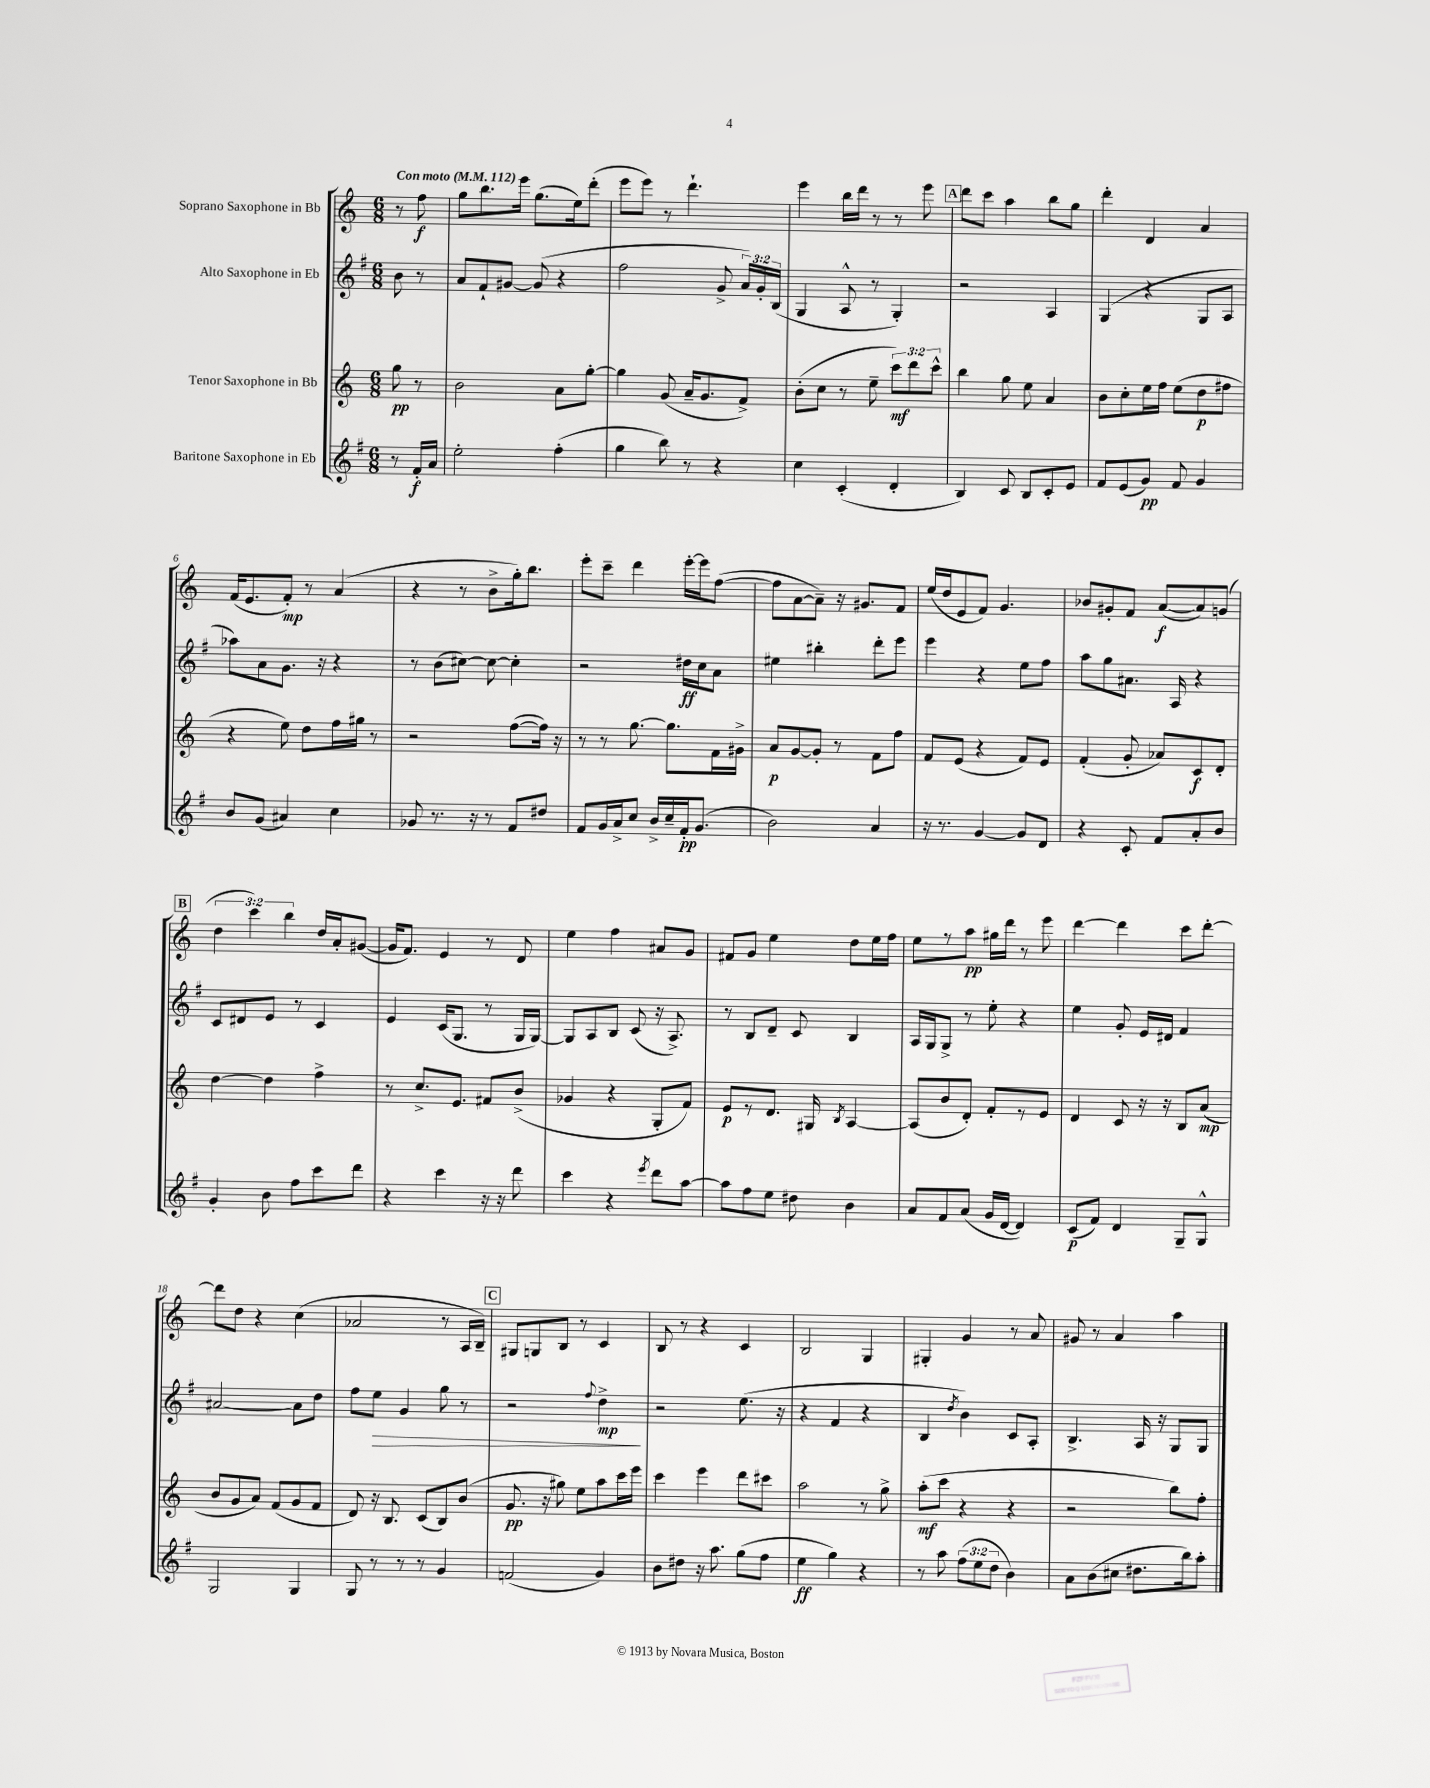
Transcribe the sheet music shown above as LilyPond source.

<<
\new StaffGroup <<
\new Staff = "s0" \with { instrumentName = "Soprano Saxophone in Bb" } {
    \clef treble \key c \major \numericTimeSignature \time 6/8 \override Staff.TupletNumber.text = #tuplet-number::calc-fraction-text \partial 4 \tempo "Con moto" 4 = 112
    \autoBeamOff r8 f''8\f |
    g''8[ b''8. e'''16] g''8.[( e''16) d'''8]-.( |
    e'''8[ e'''8]) r8 d'''4.-! |
    e'''4 b''16[ d'''16] r8 r8 e'''8 |
    \mark \markup { \box "A" } d'''8[ c'''8] a''4 b''8[ g''8] |
    d'''4-. d'4 a'4 |
    f'16[( e'8. f'8]-.\mp) r8 a'4( |
    r4 r8 b'8[-> g''16-.) b''8.] |
    e'''8[-. c'''8]-- d'''4 e'''16[~-. e'''16 f''8]~( |
    f''8[ a'8~ a'8]--) r16 gis'8.[ f'8] |
    e''16[( d''16 e'8 f'8]) g'4. |
    bes'8[ gis'8-. f'8] a'8[~\f( a'8) g'8]( |
    \mark \markup { \box "B" } \tuplet 3/2 { d''4 c'''4) b''4 } d''16[ a'16-. gis'8]~( |
    gis'16[ f'8.]) e'4 r8 d'8 |
    e''4 f''4 ais'8[ g'8] |
    fis'8[ g'8] e''4 d''8[ e''16 f''16] |
    e''8[ r8 a''8]\pp gis''16[ d'''16] r8 e'''8 |
    d'''4~ d'''4 c'''8[ d'''8]~-. |
    d'''8[ d''8] r4 c''4( |
    aes'2 r8 a16[ b16]--) |
    \mark \markup { \box "C" } gis8[ g8 b8] r8 c'4 |
    b8 r8 r4 c'4 |
    b2 g4 |
    gis4-. g'4 r8 a'8 |
    gis'8 r8 a'4 a''4 \bar "|." |
}
\new Staff = "s1" \with { instrumentName = "Alto Saxophone in Eb" } {
    \clef treble \key g \major \numericTimeSignature \time 6/8 \override Staff.TupletNumber.text = #tuplet-number::calc-fraction-text \partial 4
    \autoBeamOff b'8 r8 |
    a'8[ fis'8-! gis'8]~ gis'8( r4 |
    fis''2 g'8-> \tuplet 3/2 { a'16[) g'16-. b16]( } |
    g4 a8-^ r8 g4-.) |
    \mark \markup { \box "A" } r2 a4 |
    g4( r4 g8[ a8] |
    aes''8[) a'8 g'8.] r16 r4 |
    r8 b'8[( cis''8]~) cis''8~ cis''4-. |
    r2 dis''16[\ff c''16 a'8] |
    eis''4 bis''4-. d'''8[-. e'''8] |
    e'''4 r4 e''8[ fis''8] |
    a''8[ g''8 ais'8.] a16 r4 |
    \mark \markup { \box "B" } c'8[ dis'8 e'8] r8 c'4 |
    e'4 c'16[( g8.] r8 g16[ g16]~) |
    g8[ a8 b8] c'8( r16 a8.->) |
    r8 b8[ d'8]-- c'8 b4 |
    a16[ g16 g8]-> r8 e''8-. r4 |
    e''4 g'8-. e'16[ dis'16] fis'4 |
    ais'2~ ais'8[ d''8] |
    fis''8[ e''8]\> g'4 g''8 r8 |
    \mark \markup { \box "C" } r2 \appoggiatura { fis''8 } d''4->\mp\! |
    r2 e''8.( r16 |
    r4 fis'4 r4 |
    b4 \acciaccatura { d''8 } b'4) c'8[ a8]-. |
    b4.-> a16 r16 g8[ g8] \bar "|." |
}
\new Staff = "s2" \with { instrumentName = "Tenor Saxophone in Bb" } {
    \clef treble \key c \major \numericTimeSignature \time 6/8 \override Staff.TupletNumber.text = #tuplet-number::calc-fraction-text \partial 4
    \autoBeamOff g''8\pp r8 |
    b'2 a'8[ g''8]~-. |
    g''4 g'8( a'16[-- g'8. f'8]->) |
    b'8[-.( c''8] r8 e''8-- \tuplet 3/2 { c'''8[\mf) d'''8 c'''8]-^ } |
    \mark \markup { \box "A" } b''4 g''8 e''8 a'4 |
    b'8[ c''8-. e''16 f''16] e''8[( d''8\p fis''8] |
    r4 e''8) d''8[ f''16 gis''16] r8 |
    r2 f''8[~( f''16]) r16 |
    r8 r8 g''8.~ g''8.[ f'16 gis'16]-> |
    a'8[\p g'8~ g'8]-. r8 f'8[ f''8] |
    f'8[ e'8]( r4 f'8[) e'8] |
    f'4-.( g'8-. aes'8[) c'8\f d'8]-. |
    \mark \markup { \box "B" } d''4~ d''4 f''4-> |
    r8 c''8.[-> e'8.] fis'8[ b'8]->( |
    ges'4 r4 g8[-. f'8]) |
    e'8[\p r8 d'8.] gis16 \acciaccatura { b8 } a4~ |
    a8[( b'8 d'8]-.) f'8[-. r8 e'8] |
    d'4 c'8 r16 r16 b8[ a'8]\mp( |
    b'8[ g'8 a'8]) f'8[( g'8 f'8] |
    d'8) r16 b8. c'8[( b8) b'8]( |
    \mark \markup { \box "C" } g'8.\pp r16 gis''8) e''8[ a''8 c'''16 e'''16] |
    c'''4 e'''4 d'''8[ cis'''8] |
    a''2 r8 g''8-> |
    a''8[-.\mf( c'''8] r4 r4 |
    r2 b''8[) f''8]-. \bar "|." |
}
\new Staff = "s3" \with { instrumentName = "Baritone Saxophone in Eb" } {
    \clef treble \key g \major \numericTimeSignature \time 6/8 \override Staff.TupletNumber.text = #tuplet-number::calc-fraction-text \partial 4
    \autoBeamOff r8 fis'16[-.\f a'16] |
    e''2-. fis''4-.( |
    g''4 b''8) r8 r4 |
    c''4 c'4-.( d'4-. |
    \mark \markup { \box "A" } b4) c'8 b8[ c'8-. e'8] |
    fis'8[ e'8( g'8]\pp) fis'8 g'4 |
    b'8[ g'8]( ais'4) c''4 |
    ges'8 r8. r16 r8 fis'8[ dis''8] |
    fis'8[ g'16 a'16-> c''8] b'16[-> c''16-- fis'16-.\pp g'8.]( |
    b'2) a'4 |
    r16 r8. g'4~ g'8[ d'8] |
    r4 c'8-. fis'8[ a'8-. b'8] |
    \mark \markup { \box "B" } g'4-. b'8 fis''8[ c'''8 d'''8] |
    r4 c'''4 r16 r16 d'''8 |
    c'''4 r4 \acciaccatura { e'''8 } d'''8[ a''8]~ |
    a''8[ fis''8 e''8] dis''8 b'4 |
    a'8[ fis'8 a'8]( g'16[ d'16]~ d'4) |
    c'8[\p( fis'8]) d'4 g8[-- g8]-^ |
    g2 g4 |
    g8 r8 r8 r8 g'4 |
    \mark \markup { \box "C" } f'2( g'4) |
    b'8[ dis''8] r16 a''8. g''8[( fis''8] |
    e''4\ff g''4) r4 |
    r8 a''8 \tuplet 3/2 { fis''8[( e''8 d''8] } b'4) |
    a'8[ b'8( cis''8] dis''8.[ b''16) a''8]-. \bar "|." |
}
>>
>>
